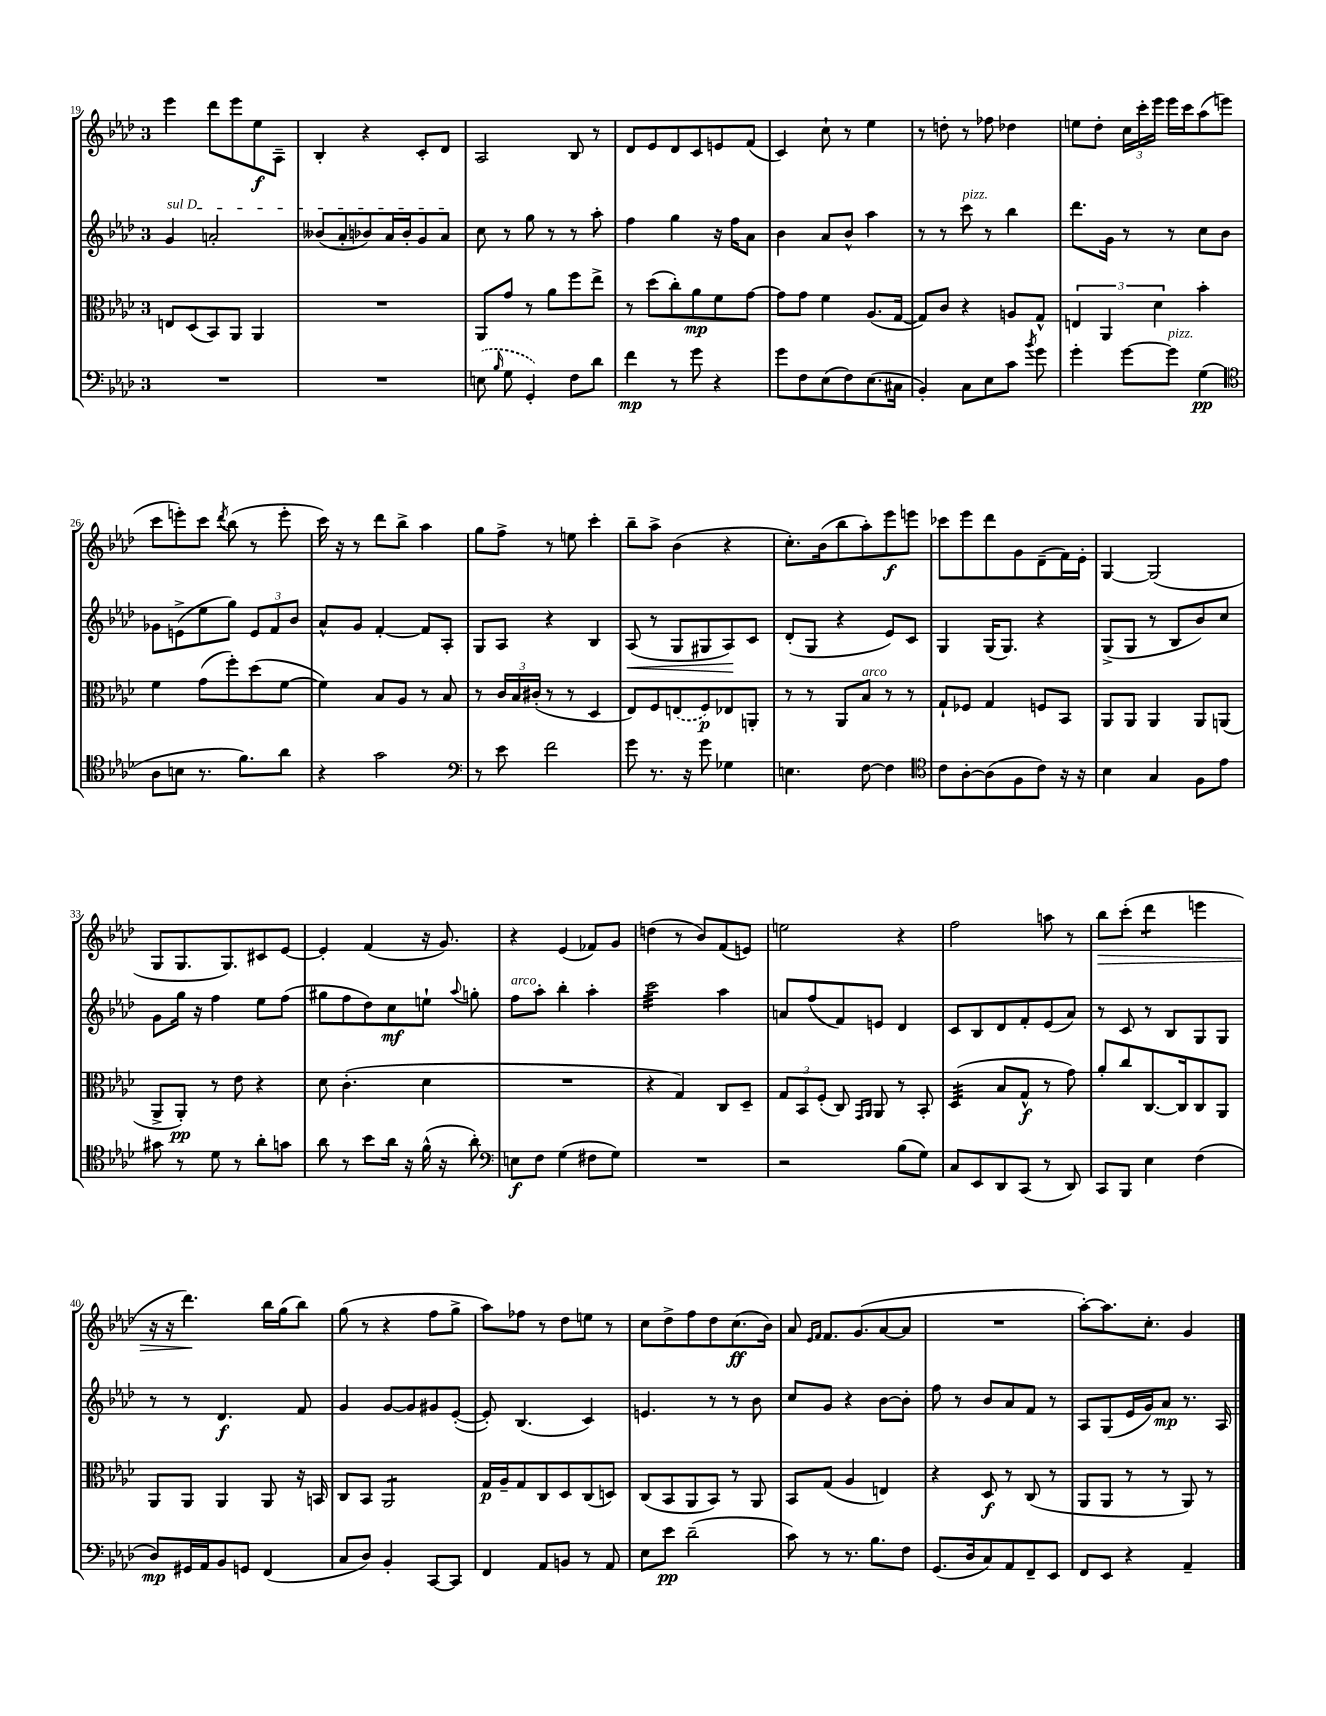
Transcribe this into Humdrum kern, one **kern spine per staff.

**kern	**kern	**kern	**kern
*staff4	*staff3	*staff2	*staff1
*clefF4	*clefC3	*clefG2	*clefG2
*k[b-e-a-d-]	*k[b-e-a-d-]	*k[b-e-a-d-]	*k[b-e-a-d-]
*M3/4	*M3/4	*M3/4	*M3/4
2.r	8E/L	4g/	4eee-\
.	(8D-/	.	.
.	8BB-/)	2a'/	8ddd-\L
.	8AA-/J	.	8eee-\
.	4AA-/	.	8ee-\
.	.	.	8A-~\J
=	=	=	=
2.r	2.r	(8b--/L	4B-'/
.	.	8a-'/	.
.	.	8b-/)	4r
.	.	16a-/L	.
.	.	16b-'/J	.
.	.	8g/	8c'/L
.	.	8a-/J	8d-/J
=	=	=	=
(8E\	8AA-/L	8cc\	2A-/
16qqB-/	.	.	.
8G\	8g/J	8r	.
4GG'/)	8r	8gg\	.
.	8a-\L	8r	.
8F\L	8ff\	8r	8B-/
8d-\J	8ee-^\J	8aa-'\	8r
=	=	=	=
4f\	8r	4ff\	8d-/L
.	(8dd-\L	.	8e-/
8r	8cc'\)	4gg\	8d-/
8g\	8a-\	.	8c/
4r	8f\	16r	8e/
.	.	16ff\LK	.
.	[8g\J	8a-\J	(8f/J
=	=	=	=
8g\L	8g\]L	4b-\	4c/)
8F\	8g\J	.	.
(8E-\	4f\	8a-/L	8cc`\
8F\)	.	8b-^^/J	8r
(8.E-\	(8.A-/L	4aa-\	4ee-\
16C#\Jk	[16G/Jk	.	.
=	=	=	=
4BB-'/)	8G/]L)	8r	8r
.	8c/J	8r	8dd'\
8C\L	4r	8ccc\	8r
8E-\	.	8r	8ff-\
8c\J	8A/L	4bb-\	4dd-\
8qb-/	.	.	.
8g\	8G^^/J	.	.
=	=	=	=
4g'\	6E/	8.ddd-\L	8ee\L
.	.	.	8dd-'\J
.	6AA-/	.	.
.	.	16g\Jk	.
[8g\L	.	8r	24cc\LL
.	.	.	24ccc'\
.	6d-\	.	24eee-\JJ
8g\]J	.	8r	16eee-\LL
.	.	.	16ccc\J
(4G\	4b-'\	8cc\L	(8aa-\
.	.	8b-\J	8eee\J
=	=	=	=
*clefC4	*	*	*
8A-\L	4f\	8g-\L	8ccc\L
8B\J	.	(8e^\	8eee'\)
8.r	(8g\L	8ee-\	8ccc\J
.	.	.	8qddd-/
.	8ff'\)	8gg\J)	(8bb-\
8.f\L)	.	.	.
.	(8dd-\	12e/L	8r
.	.	12f/	.
8a-\J	[8f\J	.	8eee'\
.	.	12b-/J	.
=	=	=	=
4r	4f\])	8a-^^/L	16ccc\)
.	.	.	16r
.	.	8g/J	8r
2g\	8B-/L	[4f'/	8ddd-\L
.	8A-/J	.	8bb-^\J
.	8r	8f/]L	4aa-\
.	8B-/	8A-'/J	.
=	=	=	=
*clefF4	*	*	*
8r	8r	8G/L	8gg\L
8e-\	24c/LL	8A-/J	8ff^\J
.	24B-/	.	.
.	(24c#'/JJ	.	.
2f\	8r	4r	8r
.	8r	.	8ee\
.	4D-/	4B-/	4ccc'\
=	=	=	=
8g\	8E-/L)	(8A-/	8bb-~\L
8.r	8F/	8r	8aa-^\J
.	(8E/	8G/L	(4b-\
16r	.	.	.
8g\	8F/)	8G#/	.
4G-\	8E-/	8A-/)	4r
.	8AA'/J	8c/J	.
=	=	=	=
4.E\	8r	(8d-'/L	8.cc'\L)
.	8r	8G/J	.
.	.	.	(16b-\k
.	8AA-/L	4r	8bb-\
[8F\	8B-/J	.	8aa-'\)
4F\]	8r	8e-/L)	8eee-\
.	8r	8c/J	8eee\J
=	=	=	=
*clefC4	*	*	*
8c\L	8G`/L	4G/	8ccc-\L
[8A-'\	8F-/J	.	8eee-\
(8A-\]	4G/	(16G/LK	8ddd-\
.	.	8.G/J)	.
8F\	.	.	8g\
8c\J)	8F/L	4r	(8d-~\
16r	8BB-/J	.	16f\L)
16r	.	.	16e-'\JJ
=	=	=	=
4B-\	8AA-/L	(8G^/L	[4G/
.	8AA-/J	8G/J	.
4G/	4AA-/	8r	(2G/]
.	.	8B-/L	.
8F\L	8AA-/L	8b-/)	.
8e-\J	(8AA/J	8cc/J	.
=	=	=	=
8g#\	8AA-^/L	8g\L	8G/L
8r	8AA-'/J)	16gg\Jk	8.G/
.	.	16r	.
8d-\	8r	4ff\	.
.	.	.	8.G/)
8r	8e-\	.	.
8a-'\L	4r	8ee-\L	8c#/
8g\J	.	(8ff\J	[8e-/J
=	=	=	=
8a-\	8d-\	8gg#\L	4e-'/]
8r	(4.c'\	8ff\	.
8b-\L	.	8dd-\)	(4f/
16a-\Jk	.	8cc\	.
16r	.	.	.
(16f^^\	4d-\	8ee`\J	16r
16r	.	.	8.g/)
.	.	8qqaa-/	.
8a-'\)	.	8gg'\	.
=	=	=	=
*clefF4	*	*	*
8E\L	2.r	8ff\L	4r
8F\J	.	8aa-'\J	.
(4G\	.	4bb-'\	(4e-/
8F#\L	.	4aa-'\	8f-/L)
8G\J)	.	.	8g/J
=	=	=	=
2.r	4r	2ccc\	(4dd\
.	4G/)	.	8r
.	.	.	8b-/L)
.	8C/L	4aa-\	(8f/
.	8D-~/J	.	8e/J)
=	=	=	=
2r	12G/L	8a/L	2ee\
.	12BB-/	.	.
.	.	(8ff/	.
.	(12F'/J	.	.
.	8C/)	8f/)	.
.	16qqGG/LL	.	.
.	16qqAA-/JJ	.	.
.	8AA-/	8e/J	.
(8B-\L	8r	4d-/	4r
8G\J)	8BB-'/	.	.
=	=	=	=
8C/L	(4D-/	8c/L	2ff\
8EE-/	.	8B-/	.
8DD-/	8B-/L	8d-/	.
(8CC/J	8G^^/J	8f'/	.
8r	8r	(8e-/	8aa\
8DD-/)	8g\)	8a-/J)	8r
=	=	=	=
8CC/L	8a-'/L	8r	8bb-\L
8BBB-/J	8cc/	8c/	(8ccc'\J
4E-\	[8.C/	8r	4ddd-\
.	.	8B-/L	.
.	16C/]k	.	.
(4F\	8C/	8G/	4eee\
.	8AA-/J	8G/J	.
=	=	=	=
8D-/L)	8AA-/L	8r	16r
.	.	.	16r
16GG#/L	8AA-/J	8r	4.ddd-\)
16AA-/J	.	.	.
8BB-/	4AA-/	4.d-/	.
8GG/J	.	.	.
(4FF/	8AA-/	.	16bb-\LL
.	.	.	(16gg\J
.	16r	8f/	8bb-\J)
.	16BB/	.	.
=	=	=	=
8C/L	8C/L	4g/	(8gg\
8D-/J)	8BB-/J	.	8r
4BB-'/	2AA-/	[8g/L	4r
.	.	8g/]	.
[8CC/L	.	8g#/	8ff\L
8CC/]J	.	([8e-'/J	8gg^\J
=	=	=	=
4FF/	16G/LL	8e-'/])	8aa-\L)
.	16A-~/J	.	.
.	8G/	(4.B-/	8ff-\J
8AA-/L	8C/	.	8r
8BB/J	8D-/	.	8dd-\L
8r	(8C/	4c/)	8ee\J
8AA-/	8D/J)	.	8r
=	=	=	=
8E-\L	(8C/L	4.e/	8cc\L
8e-\J	8BB-/	.	8dd-^\
(2d-~\	8AA-/	.	8ff\
.	8BB-/J)	8r	8dd-\
.	8r	8r	(8.cc\
.	8AA-/	8b-\	.
.	.	.	16b-\Jk)
=	=	=	=
8c\)	8BB-/L	8cc/L	8a-/
.	.	.	16qqe-/LL
.	.	.	16qqf/JJ
8r	(8G/J	8g/J	8.f/L
8.r	4A-/	4r	.
.	.	.	(8.g/
8.B-\L	.	.	.
.	4E/)	[8b-\L	[8a-/
8F\J	.	8b-'\]J	8a-/]J
=	=	=	=
(8.GG/L	4r	8ff\	2.r
.	.	8r	.
16D-/k	.	.	.
8C/)	8D-/	8b-/L	.
8AA-/	8r	8a-/	.
8FF~/	(8C/	8f/J	.
8EE-/J	8r	8r	.
=	=	=	=
8FF/L	8AA-/L	8A-/L	[8aa-'\L)
8EE-/J	8AA-/J	(8G/	8.aa-\]
4r	8r	16e-/L	.
.	.	16g/J)	8.cc'\J
.	8r	8a-/J	.
4AA-~/	8AA-/)	8.r	4g/
.	8r	.	.
.	.	16A-/	.
==	==	==	==
*-	*-	*-	*-
